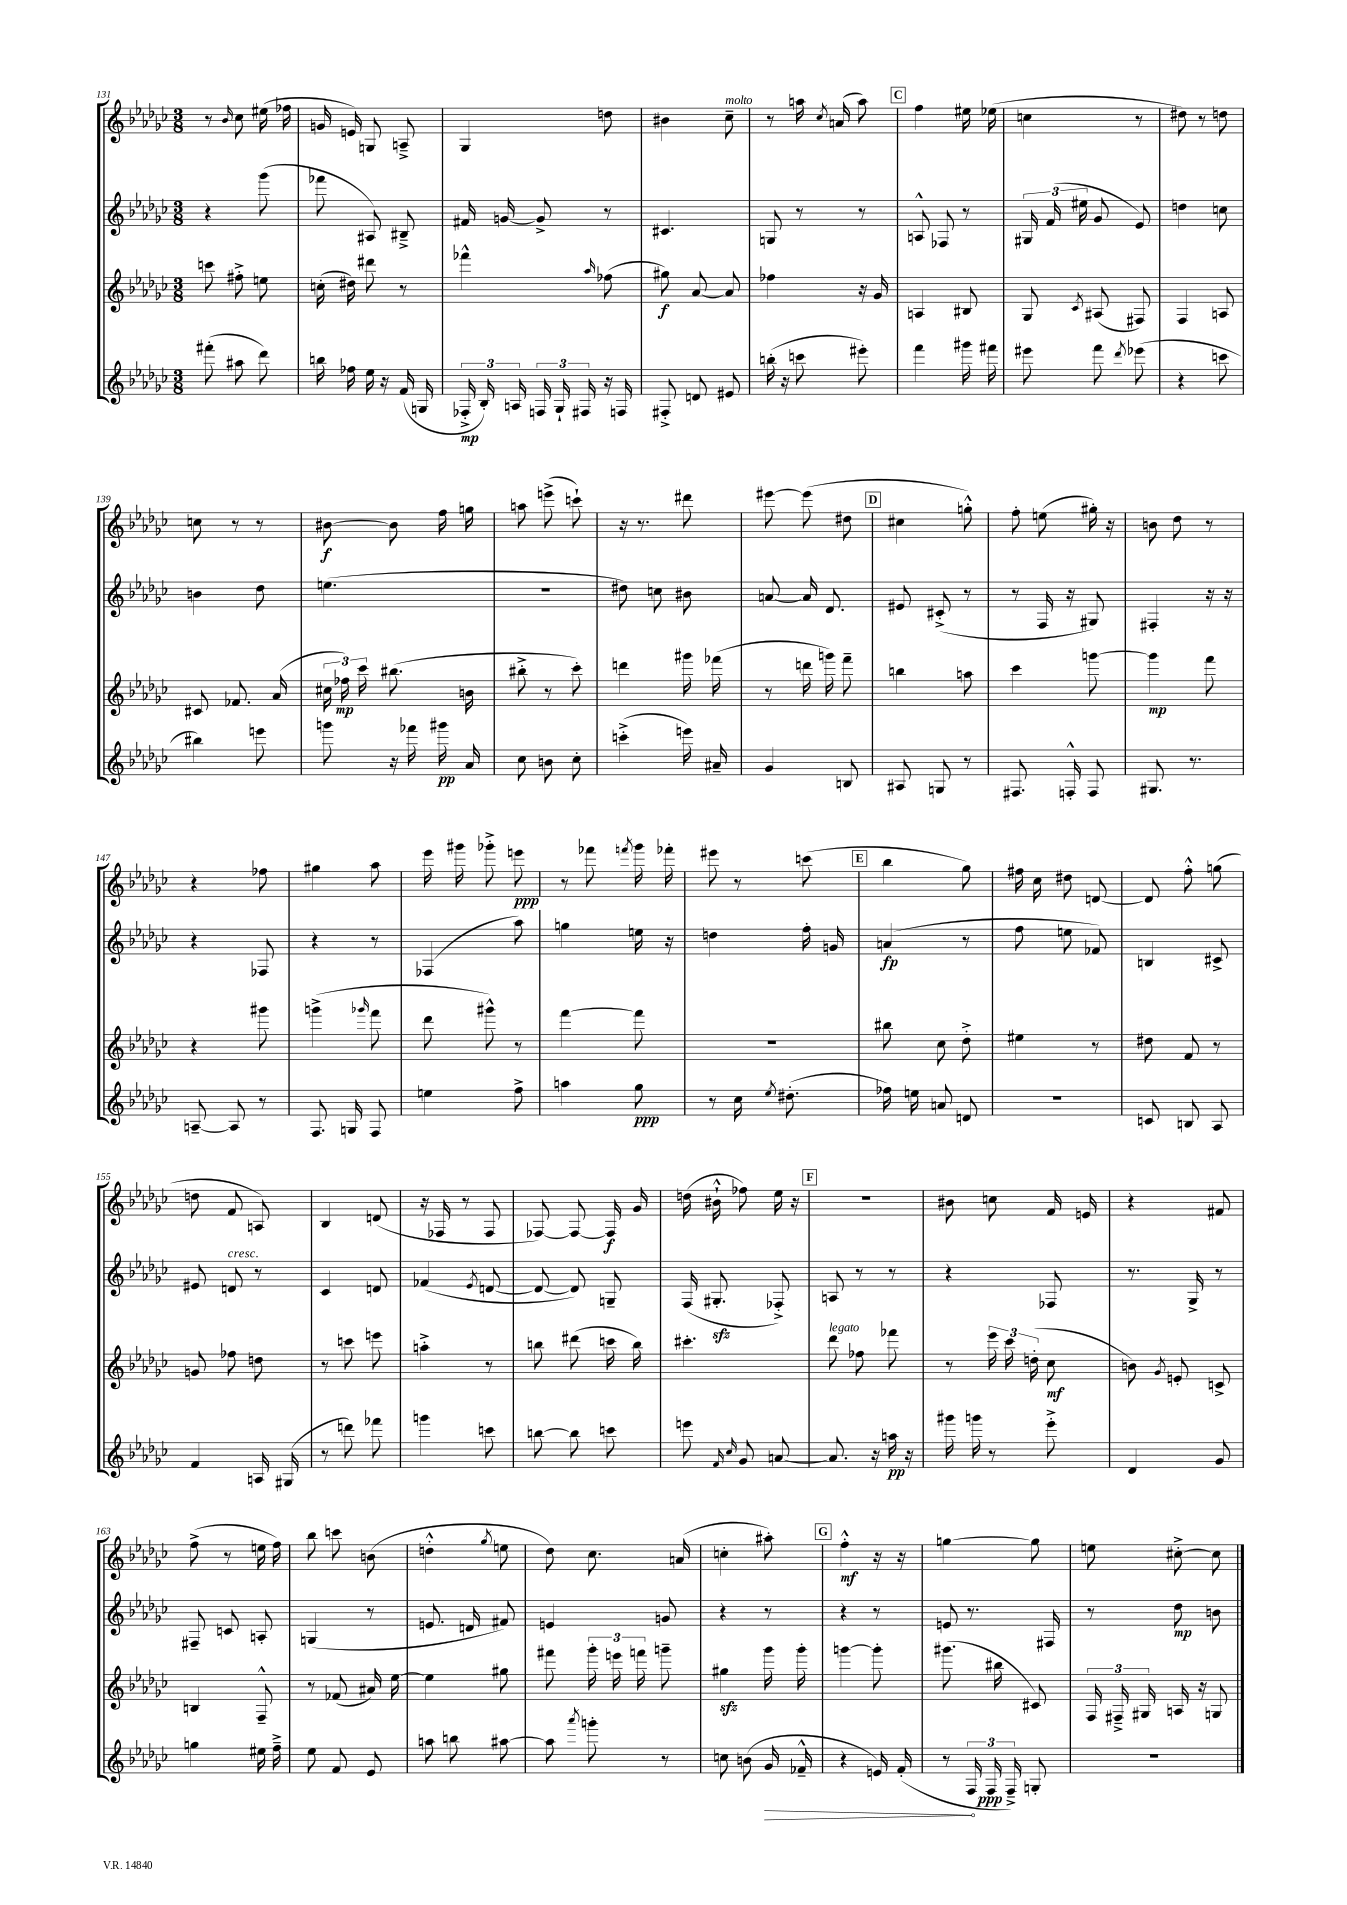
<<
\new StaffGroup <<
\new Staff = "s0" {
    \clef treble \key ges \major \numericTimeSignature \time 3/8
    \autoBeamOff r8 \grace { bes'16 } ces''8 eis''16( fes''16 |
    g'16 e'16) g8 a8---> |
    ges4 d''8 |
    bis'4 ces''8--^\markup { \italic "molto" } |
    r8 a''16 \acciaccatura { ces''8 } a'16( a''8) |
    \mark \markup { \box "C" } f''4 eis''16 ees''16( |
    c''4 r8 |
    dis''8) r8 d''8 |
    c''8 r8 r8 |
    bis'8~\f bis'8 f''16 g''16 |
    a''8 e'''8->( c'''8-!) |
    r16 r8. dis'''8 |
    eis'''8~ eis'''8( dis''8 |
    \mark \markup { \box "D" } cis''4 g''8-.-^) |
    f''8-. e''8( gis''16-.) r16 |
    b'8 des''8 r8 |
    r4 fes''8 |
    gis''4 aes''8 |
    ees'''16 gis'''16 ges'''8-.-> e'''8\ppp |
    r8 fes'''8 \acciaccatura { f'''8 } ges'''16 fes'''16-. |
    eis'''8 r8 c'''8( |
    \mark \markup { \box "E" } bes''4 ges''8) |
    fis''16 ces''16 dis''8 d'8~ |
    d'8 f''8-.-^ g''8( |
    d''8 f'8 a8) |
    bes4 d'8( |
    r16 fes16 r8 fes8 |
    fes8~) fes8~ fes16\f ges'16 |
    d''16( bis'16-!-^ fes''8) ees''16 r16 |
    \mark \markup { \box "F" } R4. |
    bis'8 c''8 f'16 e'16 |
    r4 fis'8 |
    f''8->( r8 e''16 f''16) |
    bes''8 c'''8 b'8( |
    d''4-.-^ \acciaccatura { ges''8 } e''8 |
    des''8) ces''8. a'16( |
    c''4-. ais''8-.) |
    \mark \markup { \box "G" } f''4-.-^\mf r16 r16 |
    g''4~ g''8 |
    e''8 cis''8~-.-> cis''8 \bar "|." |
}
\new Staff = "s1" {
    \clef treble \key ges \major \numericTimeSignature \time 3/8
    \autoBeamOff r4 ges'''8( |
    fes'''8 ais8) bis8---> |
    fis'16 g'16~ g'8-> r8 |
    cis'4. |
    g8 r8 r8 |
    \mark \markup { \box "C" } a8-^ fes8 r8 |
    \tuplet 3/2 { gis16 f'16( eis''16 } ges'8 ees'8) |
    d''4 c''8 |
    b'4 des''8 |
    e''4.( |
    R4. |
    dis''8) c''8 bis'8 |
    a'8~ a'16 des'8. |
    \mark \markup { \box "D" } eis'8 cis'8-.->( r8 |
    r8 f16 r16 gis8) |
    fis4-. r16 r16 |
    r4 fes8 |
    r4 r8 |
    fes4( aes''8) |
    g''4 e''16 r16 |
    d''4 f''16-. g'16 |
    \mark \markup { \box "E" } a'4\fp( r8 |
    f''8 e''8 fes'8) |
    b4 cis'8-> |
    eis'8 d'8^\markup { \italic "cresc." } r8 |
    ces'4 d'8 |
    fes'4( \acciaccatura { ees'8 } d'8~ |
    d'8~ d'8) g8-- |
    f16( gis8.-.\sfz fes8-.->) |
    \mark \markup { \box "F" } a8 r8 r8 |
    r4 fes8 |
    r8. ges16-> r8 |
    fis8-- c'8 a8-. |
    g4( r8 |
    e'8. d'16 fis'8) |
    e'4 g'8 |
    r4 r8 |
    \mark \markup { \box "G" } r4 r8 |
    e'8 r8. fis16 |
    r8 des''8\mp b'8 \bar "|." |
}
\new Staff = "s2" {
    \clef treble \key ges \major \numericTimeSignature \time 3/8
    \autoBeamOff c'''8 fis''8-.-> e''8 |
    c''16-.( dis''16) dis'''8 r8 |
    fes'''4-^ \grace { aes''16 } fes''8( |
    gis''8\f) aes'8~ aes'8 |
    fes''4 r16 ges'16 |
    \mark \markup { \box "C" } a4 bis8 |
    ges8 \acciaccatura { ces'8 } ais8( fis8) |
    f4 a8 |
    cis'8 fes'8. aes'16( |
    \tuplet 3/2 { cis''16 fes''16\mp) ces'''16 } bis''8.( b'16 |
    bis''8-.-> r8 ces'''8-.) |
    d'''4 gis'''16 fes'''16( |
    r8 d'''16 g'''16) f'''8-- |
    \mark \markup { \box "D" } b''4 a''8 |
    ces'''4 g'''8~ |
    g'''4\mp f'''8 |
    r4 gis'''8 |
    g'''4->( \grace { ges'''16 } f'''8 |
    des'''8 gis'''8-^) r8 |
    f'''4~ f'''8 |
    R4. |
    \mark \markup { \box "E" } bis''8 ces''8 des''8-.-> |
    eis''4 r8 |
    dis''8 f'8 r8 |
    g'8 fes''8 d''8 |
    r8 c'''8 e'''8 |
    a''4-.-> r8 |
    b''8 dis'''8( c'''16 b''16) |
    cis'''4.-. |
    \mark \markup { \box "F" } des'''8^\markup { \italic "legato" } fes''8 fes'''8 |
    r8 \tuplet 3/2 { ees'''16 ces'''16 d''16-.( } ces''8\mf |
    b'8) \acciaccatura { ges'8 } e'8-. c'8-> |
    b4 f8---^ |
    r8 fes'8( ais'16) ees''16~ |
    ees''4 gis''8 |
    fis'''8 \tuplet 3/2 { ges'''16-. e'''16 f'''16 } g'''8-- |
    gis''4\sfz ges'''16 ges'''16-. |
    \mark \markup { \box "G" } g'''4~ g'''8-. |
    gis'''8.( bis''16 cis'8) |
    \tuplet 3/2 { f16 fis16---> gis16 } a16 r16 g8 \bar "|." |
}
\new Staff = "s3" {
    \clef treble \key ges \major \numericTimeSignature \time 3/8
    \autoBeamOff fis'''8-.( ais''8 des'''8) |
    b''16 fes''16 ees''16 r16 f'16( g16 |
    \tuplet 3/2 { fes16-.->\mp bes16-.) a16 } \tuplet 3/2 { f16 ges16-! fis16 } r16 f16 |
    fis8-.-> d'8 eis'8 |
    b''16-.( r16 c'''8 eis'''8-.) |
    \mark \markup { \box "C" } f'''4 gis'''16 fis'''16 |
    eis'''8 f'''8 \acciaccatura { des'''8 } ees'''8( |
    r4 c'''8 |
    bis''4) e'''8 |
    g'''8 r16 fes'''16 gis'''16\pp aes'16 |
    ces''8 b'8 ces''8-. |
    c'''4-.->( e'''16) ais'16-- |
    ges'4 b8 |
    \mark \markup { \box "D" } ais8 g8 r8 |
    fis8. f16-.-^ f8 |
    gis8. r8. |
    a8~-- a8 r8 |
    f8. g16 f8 |
    e''4 f''8-> |
    a''4 ges''8\ppp |
    r8 ces''16 \acciaccatura { ees''8 } dis''8.-.( |
    \mark \markup { \box "E" } fes''16) e''16 a'8 d'8 |
    R4. |
    c'8 b8 aes8 |
    f'4 a16 gis16( |
    r8 d'''8) fes'''8 |
    g'''4 c'''8 |
    b''8~ b''8 c'''8 |
    e'''8 \grace { f'16 ces''16 } ges'8 a'8~ |
    \mark \markup { \box "F" } a'8. r16 a''16\pp r16 |
    gis'''16 g'''16 r8 ees'''8-.-> |
    des'4 ges'8 |
    g''4 eis''16 f''16---> |
    ees''8 f'8 ees'8 |
    a''8 b''8 ais''8~ |
    ais''8 \acciaccatura { aes'''8 } g'''8-. r8 |
    c''8 b'8( \once \override Hairpin.circled-tip = ##t ges'16\> fes'16---^ |
    \mark \markup { \box "G" } r4 e'16) f'16-.( |
    r8 \tuplet 3/2 { f16\! f16\ppp f16--->) } g8-. |
    R4. \bar "|." |
}
>>
>>
\layout { \context { \Score currentBarNumber = #131 } }
